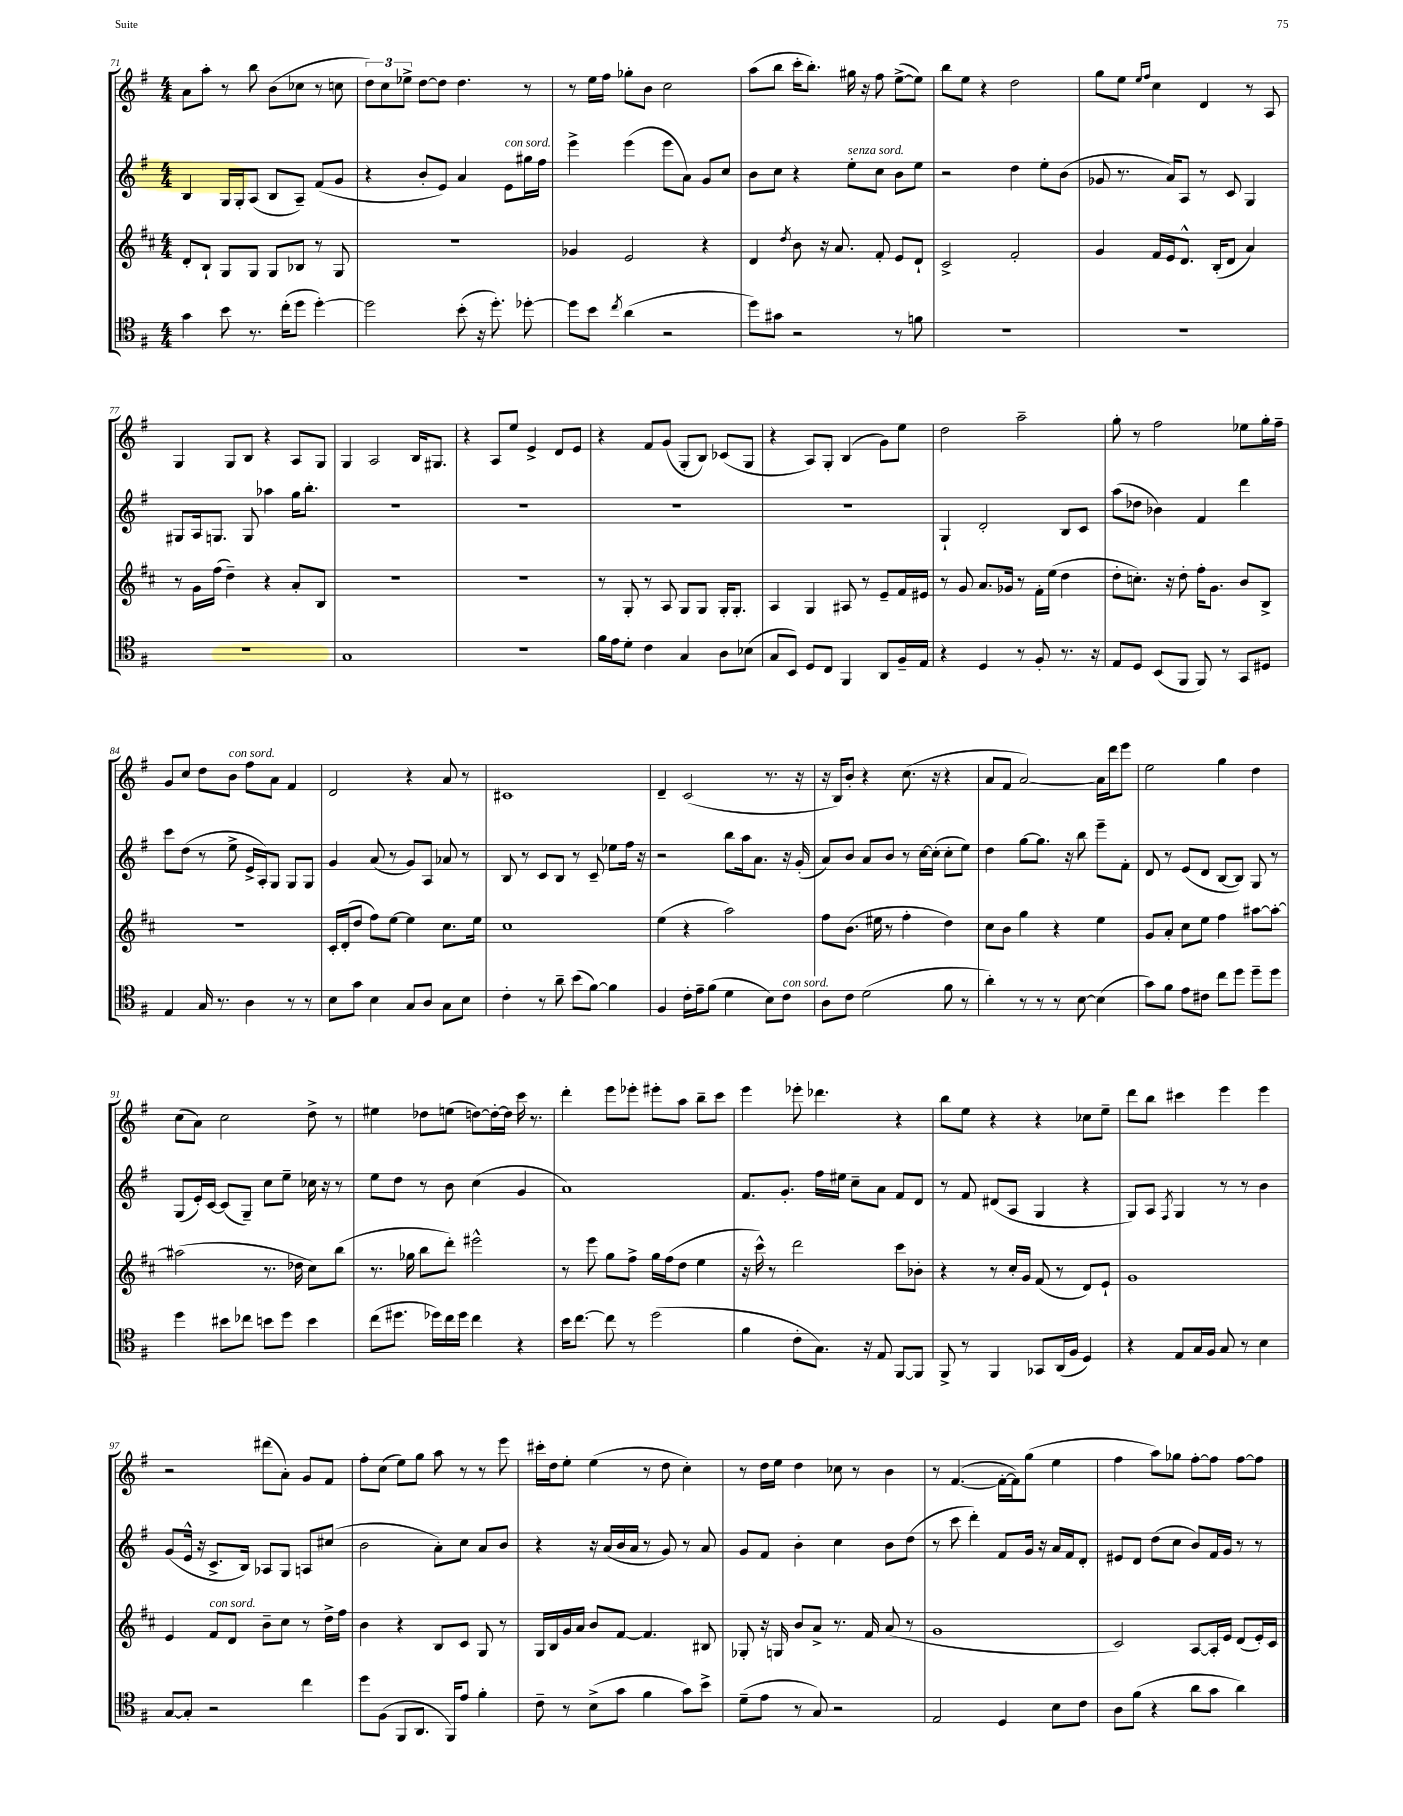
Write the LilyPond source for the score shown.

<<
\new StaffGroup <<
\new Staff = "s0" {
    \clef treble \key g \major \numericTimeSignature \time 4/4
    \autoBeamOff a'8[ a''8]-. r8 b''8 b'8[( ces''8] r8 c''8 |
    \tuplet 3/2 { d''8[) c''8 ees''8]-> } d''8[~ d''8] d''4. r8 |
    r8 e''16[ fis''16] ges''8[-. b'8] c''2 |
    a''8[( b''8] c'''16[-. b''8.]-.) gis''16 r16 fis''8 e''8[~->( e''8]) |
    b''8[ e''8] r4 d''2 |
    g''8[ e''8] \grace { e''16[ fis''16] } c''4 d'4 r8 a8 |
    g4 g8[ b8] r4 a8[ g8] |
    g4 a2 b16[ gis8.] |
    r4 a8[ e''8] e'4-> d'8[ e'8] |
    r4 fis'8[ g'8]( g8[-. b8]) ces'8[( g8] |
    r4 a8[) g8]-. b4( g'8[) e''8] |
    d''2 a''2-- |
    g''8-. r8 fis''2 ees''8[ g''16-. fis''16]-- |
    g'8[ c''8] d''8[ b'8]^\markup { \italic "con sord." } fis''8[ a'8] fis'4 |
    d'2 r4 a'8 r8 |
    cis'1 |
    d'4-- c'2( r8. r16 |
    r16 b16[) b'8]-. r4 c''8.( r16 r4 |
    a'8[ fis'8] a'2~) a'16[ d'''16 e'''8] |
    e''2 g''4 d''4 |
    c''8[( a'8]) c''2 d''8-> r8 |
    eis''4 des''8[ e''8]( d''8[~) d''16~-. d''16] c'''16 r8. |
    d'''4-. e'''8[ ees'''8]-. eis'''8[-. a''8] b''8[-- c'''8] |
    e'''4 ees'''8-. des'''4. r4 |
    b''8[ e''8] r4 r4 ces''8[ e''8]-- |
    d'''8[ b''8] cis'''4 e'''4 e'''4 |
    r2 dis'''8[( a'8]-.) g'8[ fis'8] |
    fis''8[-. c''8]( e''8[) g''8] a''8 r8 r8 e'''8 |
    cis'''16[-. d''16 e''8]-. e''4( r8 d''8 c''4-.) |
    r8 d''16[ e''16] d''4 ces''8 r8 b'4 |
    r8 fis'4.~( fis'16[~-. fis'16) g''8]( e''4 |
    fis''4 a''8[) ges''8] fis''8[~-. fis''8] fis''8[~ fis''8] \bar "|." |
}
\new Staff = "s1" {
    \clef treble \key g \major \numericTimeSignature \time 4/4
    \autoBeamOff b4 g16[ g16-. a8]( b8[ a8]--) fis'8[( g'8] |
    r4 b'8[-. e'8]) a'4 e'8[^\markup { \italic "con sord." } gis''16 fis''16] |
    e'''4-> e'''4( e'''8[ a'8]) g'8[ c''8] |
    b'8[ c''8] r4 e''8[-.^\markup { \italic "senza sord." } c''8] b'8[ e''8] |
    r2 d''4 e''8[-. b'8]( |
    ges'8 r8. a'16[) a8] r8 c'8 g4 |
    gis8[ a16 g8.] g8 aes''4 g''16[ b''8.]-. |
    R1 |
    R1 |
    R1 |
    R1 |
    g4-! d'2-. b8[ c'8] |
    a''8[( des''8] bes'4) fis'4 d'''4 |
    c'''8[ d''8]( r8 e''8-> e'16[-> a16-.) g8] g8[ g8] |
    g'4 a'8( r8 g'8[) a8] aes'8 r8 |
    b8 r8 c'8[ b8] r8 c'8-- ees''8[ fis''16] r16 |
    r2 b''8[ a''16 a'8.] r16 g'16-.( |
    a'8[) b'8] a'8[ b'8] r8 c''16[~ c''16]-.( c''8[-. e''8]) |
    d''4 g''8[~ g''8.] r16 b''8 e'''8[-- fis'8]-. |
    d'8 r8 e'8[( d'8] b8[~ b8]) g8 r8 |
    g8[( e'16-.) c'16]~ c'8[( g8]--) c''8[ e''8]-- ces''16 r16 r8 |
    e''8[ d''8] r8 b'8 c''4( g'4 |
    a'1) |
    fis'8.[ g'8.]-. fis''16[ eis''16] c''8[-- a'8] fis'8[ d'8] |
    r8 fis'8 dis'8[( a8] g4 r4 |
    g8[) a8] \acciaccatura { fis8 } g4 r8 r8 b'4 |
    g'8[( e'16]-^ r16 c'8.[-> b16]) aes8[ g8] a8[ cis''8]( |
    b'2 a'8[-.) c''8] a'8[ b'8] |
    r4 r16 a'16[( b'16 a'16] r8 g'8) r8 a'8 |
    g'8[ fis'8] b'4-. c''4 b'8[ d''8]( |
    r8 c'''8 d'''4-.) fis'8[ g'16] r16 a'16[ fis'16 d'8]-. |
    eis'8[ d'8] d''8[( c''8] b'8[) fis'16 g'16] r8 r8 \bar "|." |
}
\new Staff = "s2" {
    \clef treble \key d \major \numericTimeSignature \time 4/4
    \autoBeamOff d'8[-. b8]-! g8[ g8] g8[ bes8] r8 g8 |
    R1 |
    ges'4 e'2 r4 |
    d'4 \acciaccatura { d''8 } b'8 r16 a'8. fis'8-. e'8[ d'8]-! |
    cis'2-> fis'2-. |
    g'4 fis'16[ e'16 d'8.]-^ b16[-.( d'8] a'4) |
    r8 g'16[ fis''16]( d''4--) r4 a'8[-. b8] |
    R1 |
    R1 |
    r8 g8-. r8 a8 g8[ g8] g16[-. g8.]-. |
    a4 g4 ais8 r8 e'8[-- fis'16 eis'16] |
    r8 g'8 a'8.[ ges'16] r8 fis'16[-. e''16]( d''4 |
    d''8[-. c''8.]-.) r16 d''8-. fis''16[-. g'8.] b'8[ b8]-> |
    r1 |
    cis'16[-. d'16-.( d''8] fis''8[) e''8]~ e''4 cis''8.[ e''16] |
    cis''1 |
    e''4( r4 a''2) |
    fis''8[ b'8.]( eis''16 r8 fis''4-. d''4) |
    cis''8[ b'8] g''4 r4 e''4 |
    g'8[ a'8]-. cis''8[ e''8] fis''4 ais''8[~ ais''8]~-. |
    ais''2( r8. des''16 cis''8[) b''8]( |
    r8. ges''16 b''8[ d'''8]-.) eis'''2-^ |
    r8 e'''8 g''8[ fis''8]-> g''16[ fis''16( d''8] e''4 |
    r16 cis'''16-^) r8 d'''2 cis'''8[ bes'8]-. |
    r4 r8 cis''16[-. g'16] fis'8( r8 d'8[) e'8]-! |
    g'1 |
    e'4 fis'8[^\markup { \italic "con sord." } d'8] b'8[-- cis''8] r8 d''16[-> fis''16] |
    b'4 r4 b8[ cis'8] g8 r8 |
    g16[ b16 g'16 a'16] b'8[ fis'8]~ fis'4. bis8 |
    ges8-. r16 g16 b'8[ a'8]-> r8. fis'16 a'8( r8 |
    g'1 |
    cis'2) a8[~ a16-. e'16] d'8[( e'16-.) cis'16] \bar "|." |
}
\new Staff = "s3" {
    \clef tenor \key g \major \numericTimeSignature \time 4/4
    \autoBeamOff g'4 b'8 r8. c''16[-.( d''8] d''4~-.) |
    d''2 b'8-.( r16 d''8.-.) des''8~-. |
    des''8[ b'8] \acciaccatura { c''8 } a'4( r2 |
    d''8[) gis'8] r2 r8 f'8 |
    R1 |
    R1 |
    R1 |
    g1 |
    R1 |
    fis'16[ e'16 d'8]-. c'4 g4 a8[ bes8]( |
    g8[ b,8]) d8[ c8] fis,4 a,8[ fis16-- e16] |
    r4 d4 r8 fis8-. r8. r16 |
    e8[ d8] b,8[( fis,8] fis,8) r8 g,8[ dis8] |
    e4 g16 r8. a4 r8 r8 |
    b8[ g'8] b4 g8[ a8] g8[ b8] |
    c'4-. r8 a'8-- b'8[( fis'8]~) fis'4 |
    fis4 c'16[-. e'16-- fis'8]( d'4 b8[) c'8]^\markup { \italic "con sord." } |
    a8[ c'8] d'2( fis'8 r8 |
    a'4-.) r8 r8 r8 b8~ b4( |
    g'8[) fis'8] e'8[ cis'8] c''8[ d''8] d''8[-- d''8] |
    d''4 bis'8[ ces''8] b'8[ d''8] b'4 |
    c''8[( dis''8.] des''16[) c''16 des''16] c''4 r4 |
    b'16[ c''8.]~ c''8 r8 d''2( |
    fis'4 c'8[-. g8.]) r16 e8 fis,8[~ fis,8] |
    fis,8-> r8 fis,4 ges,8[ a,16( fis16] d4) |
    r4 e8[ g16 fis16] g8 r8 b4 |
    g8[~ g8]-. r2 c''4 |
    d''8[ fis8]( fis,8[ a,8.] fis,16[) e'8] fis'4-. |
    c'8-- r8 b8[->( g'8] fis'4 g'8[) b'8]-> |
    d'8[--( e'8] r8 g8) r2 |
    e2 d4 b8[ c'8] |
    a8[ fis'8]( r4 a'8[ g'8] a'4) \bar "|." |
}
>>
>>
\layout { \context { \Score currentBarNumber = #71 } }
